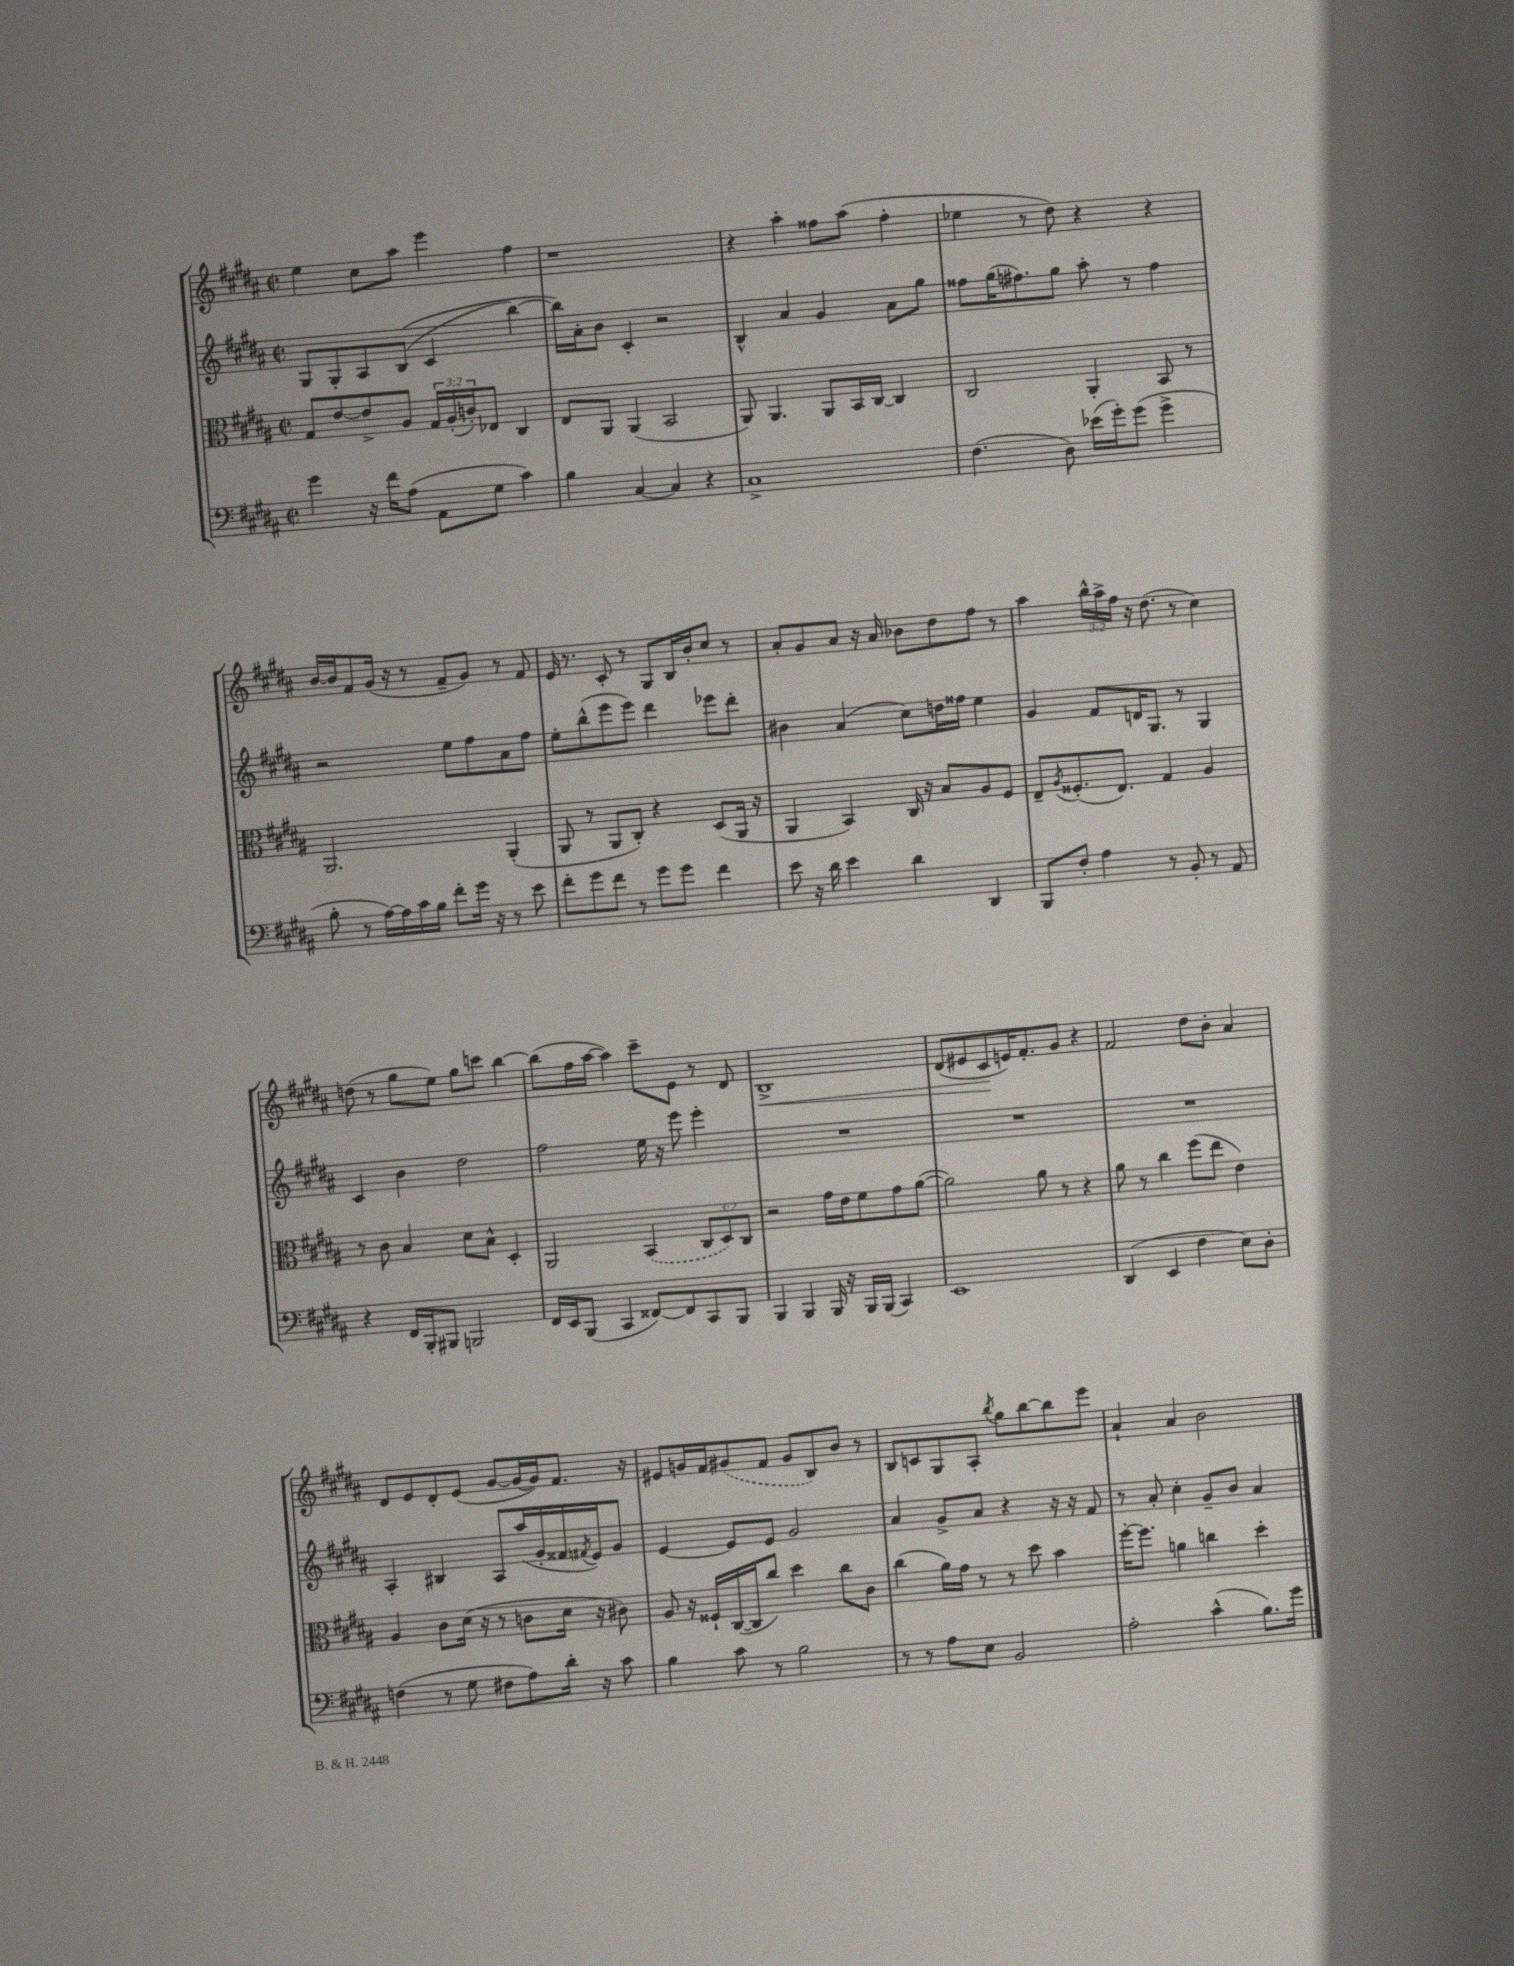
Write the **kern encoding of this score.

**kern	**kern	**kern	**kern
*staff4	*staff3	*staff2	*staff1
*clefF4	*clefC3	*clefG2	*clefG2
*k[f#c#g#d#a#]	*k[f#c#g#d#a#]	*k[f#c#g#d#a#]	*k[f#c#g#d#a#]
*M2/2	*M2/2	*M2/2	*M2/2
*met(c|)	*met(c|)	*met(c|)	*met(c|)
4g#	8G#	8G#	4ee
.	[8e	8G#'	.
16r	8e^]	8A#	8cc#
16f#	.	.	.
(8A#	8A#	&((8B	8aa#
8AA#	24G#	4c#	4eee
.	(24A#'	.	.
.	24c')	.	.
8G#	8E-	.	.
4c#)	4C#	[4bb)	4ff#
=	=	=	=
4B	8E	16bb]&)	1r
.	.	16a#'	.
.	8AA#	8b	.
[4C#	(4AA#	4c#'	.
4C#]	2BB	2r	.
4r	.	.	.
=	=	=	=
1C#^	8AA#)	4B^^	4r
.	4.AA#	.	.
.	.	4a#	4aa#'
.	8AA#	4g#	8ff##
.	16BB	.	(8aa#
.	[16C#	.	.
.	4C#]	8a#	4ff##'
.	.	8gg#	.
=	=	=	=
(4.F#	2C#	8ff##	4ee-
.	.	(16gg#	.
.	.	8.ff#)	.
.	.	.	8r
8D#)	.	8gg#	8dd#)
(16e-	4AA#'	8aa#'	4r
16g#')	.	.	.
(8g#	.	8r	.
4g#^	8BB	4ff#	4r
.	8r	.	.
=	=	=	=
8B'	2.AA#	2r	[16b
.	.	.	16b]
8r	.	.	8f#
[16A#)	.	.	(16g#
16A#]	.	.	16r
16c#	.	.	8r
16B	.	.	.
8f#'	.	8ee	8f#~
16g#	.	8ff#	8g#)
16r	.	.	.
8r	(4AA#'	8a#	8r
8e	.	8ff#	8f#
=	=	=	=
8f#'	8AA#	8ee'	16e
.	.	.	8.r
8g#	8r	(8bb^^	.
8f#	8AA#	8eee	8c#'
8r	8C#')	8eee)	8r
8g#	4r	4ddd#	8G#
8g#	.	.	16B
.	.	.	16b'
4f#	(8D#	8eee-	8cc#
.	16AA#	8ddd#'	8r
.	16r	.	.
=	=	=	=
8e	4AA#	4b#	8a#'
16r	.	.	8g#
16d#	.	.	.
4e	4BB)	(4a#	8a#
.	.	.	16r
.	.	.	16a#
4d#	16C#	8cc#)	8b-
.	16r	.	.
.	8B	16dd	8dd#
.	.	16ff##	.
4DD#	8A#	4ee	8ff#
.	8F#	.	8r
=	=	=	=
8BBB	8E~	4g#	4aa#
.	8qA#	.	.
8F#'	(8.F##'	.	.
4A#	.	8f#	24bb^^
.	.	.	24aa#^
.	8.E)	.	.
.	.	.	24ff#
.	.	16d	16r
.	.	8.G#	(8.dd#
8r	4G#	.	.
8BB'	.	8r	8r
8r	4A#	4G#	4cc#)
8AA#	.	.	.
=	=	=	=
4r	8r	4c#	(8dd
.	8c#	.	8r
16FF#	4B	4b	8gg#
16BBB'	.	.	.
8BBB#	.	.	8ee)
2BBB	8d#	2dd#	8gg#
.	8B^^	.	8ccc
.	4D#'	.	[4bb
=	=	=	=
16FF#	2AA#	2ff#	(8bb]
16EE	.	.	.
(8BBB	.	.	16ff#
.	.	.	[16aa#
4CC#	.	.	4aa#])
[8FF##)	(4BB	16ee	8ccc#~
.	.	16r	.
8FF##]	.	8eee	8e
8CC#	12C#	4eee'	8r
.	12D#)	.	.
8BBB	.	.	8d#
.	12C#	.	.
=	=	=	=
4BBB	2r	1r	1B^
4BBB	.	.	.
16BBB	16g#	.	.
16r	16e	.	.
16BBB	8f#	.	.
(16BBB	.	.	.
4CC#)	8g#	.	.
.	([8a#	.	.
=	=	=	=
1EE	2a#])	1r	(8d#
.	.	.	8e#
.	.	.	8c#
.	.	.	16e)
.	.	.	8.f#'
.	8a#	.	.
.	8r	.	8g#
.	4r	.	4r
=	=	=	=
(4DD#	8a#	1r	2f#
.	8r	.	.
4EE	4cc#	.	.
4F#	(8ff#	.	8dd#
.	8ee	.	8b'
8E)	4e)	.	4a#
8D#'	.	.	.
=	=	=	=
(4F	4A#	4A#'	8d#
.	.	.	8e
8r	8c#	4B#	8d#'
8G#	(16d#	.	(8e
.	16r	.	.
8F#	8r	8A#	[8g#
8A#)	8c	(16aa#	16g#_
.	.	16g#'	16g#])
16d#'	16d#	16f##	8.f#
.	.	8qf#	.
16r	16r	16e)	.
8c#	8c#)	8g#	.
.	.	.	16r
=	=	=	=
4B	8A#	[4e	8e#
.	16r	.	16g
.	16F##`	.	16f#
8c#	([16C#	8e]	(8g#
.	16C#]	.	.
8r	8cc#)	8e	8f#
2B	4dd#	2g#	8g#
.	.	.	8B)
.	8cc#	.	8b
.	8c#	.	8r
=	=	=	=
8r	(4cc#	4a#	8B
8r	.	.	8c
8A#	16a#)	8g#^	8G#
.	16g#	.	.
8E	8r	8a#	8A#'
.	.	.	8qbb
2BB	8r	4r	8gg#
.	8dd#	.	[8bb
.	4b	16r	8bb]
.	.	16r	.
.	.	8f#	8eee
=	=	=	=
2A#'	[16ff#'	8r	4a#`
.	8.ff#]	.	.
.	.	8a#'	.
.	4a	4cc#'	4a#
(4c#^^	4cc	8g#~	2b
.	.	8b	.
8.B)	4dd#'	4a#	.
16g#	.	.	.
==	==	==	==
*-	*-	*-	*-
